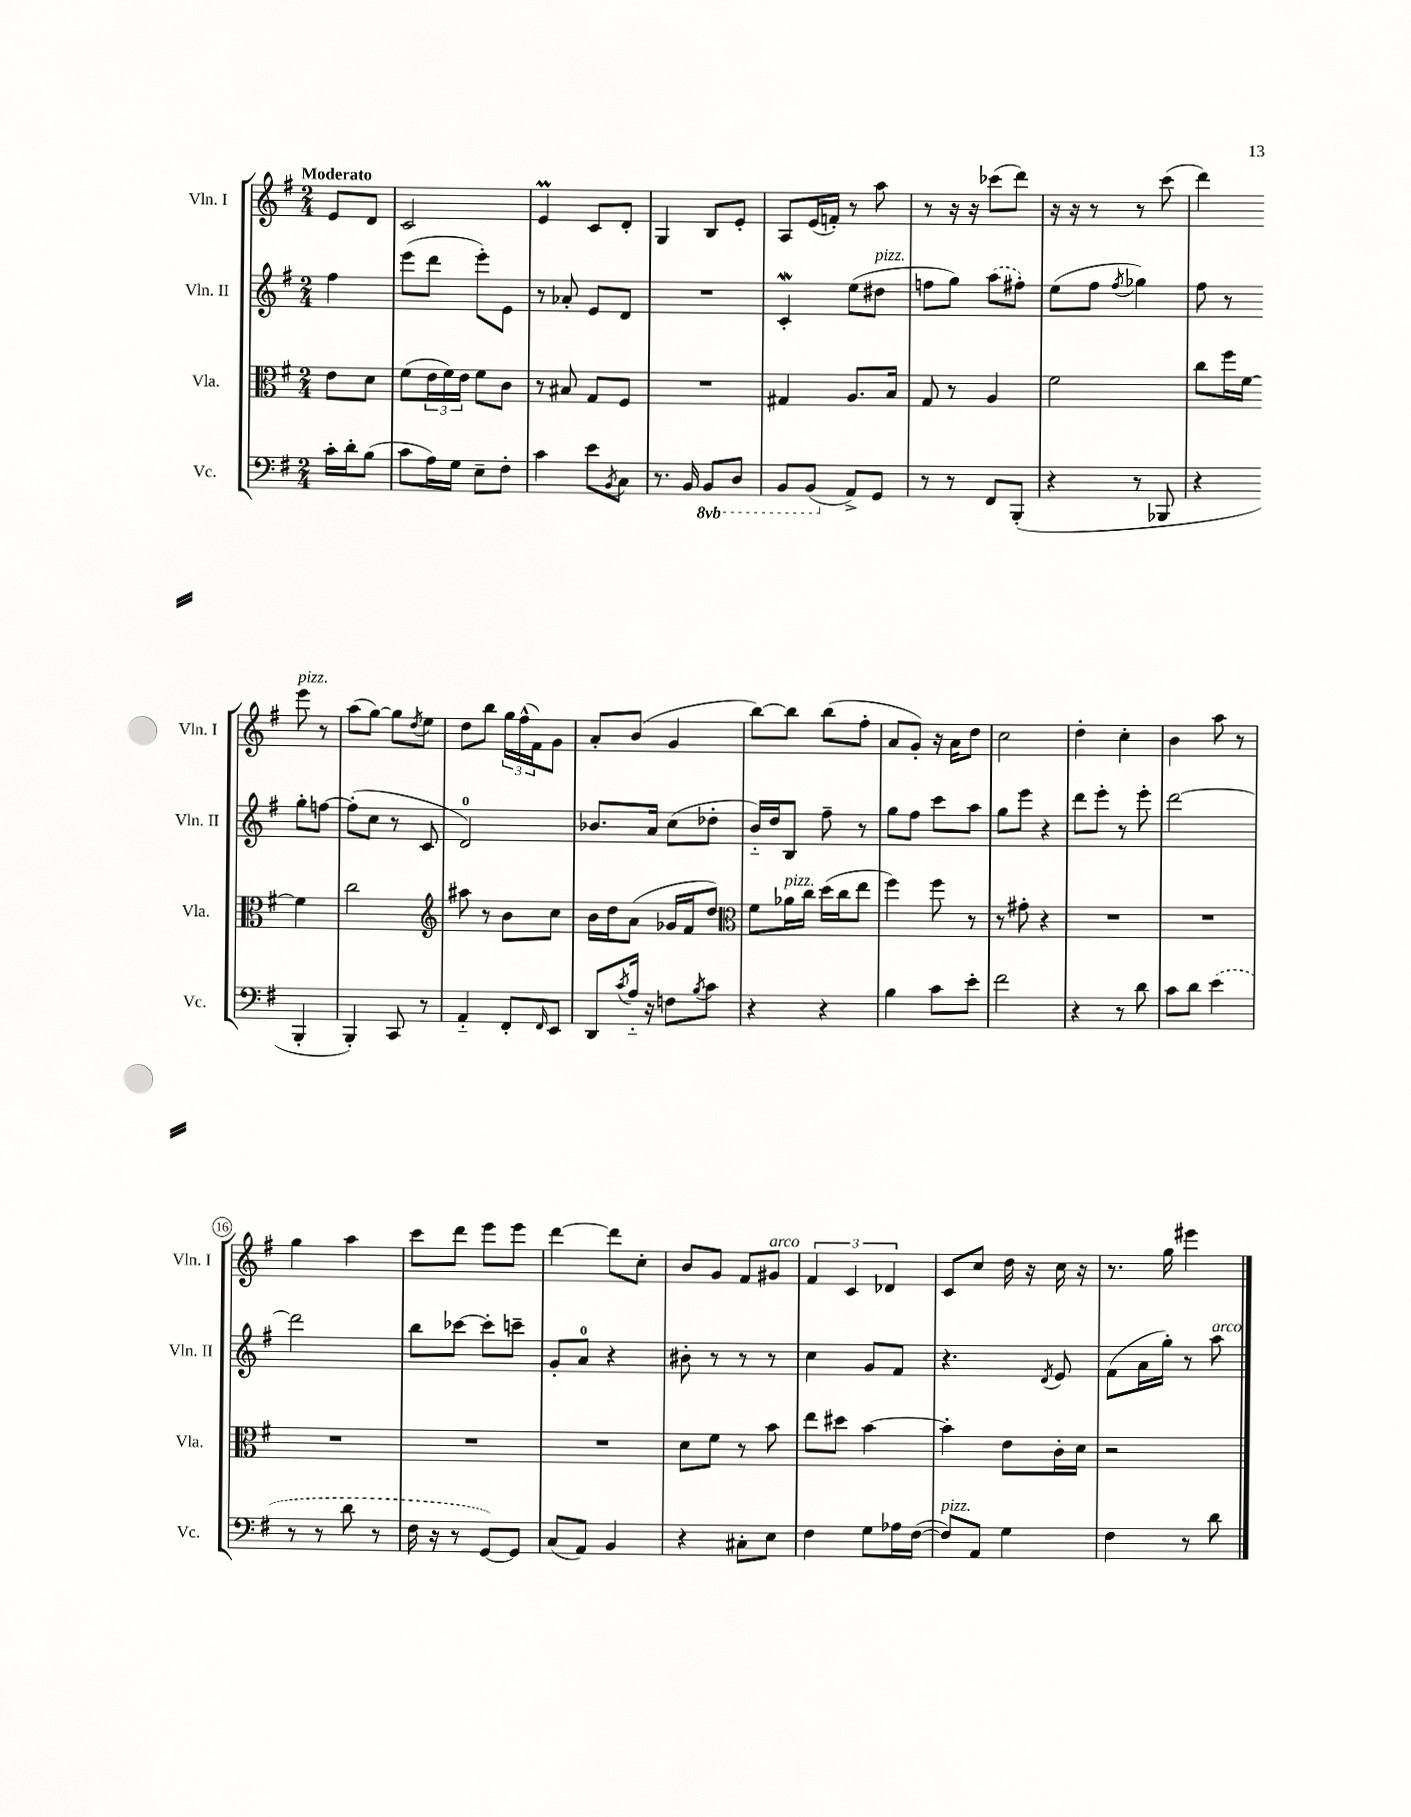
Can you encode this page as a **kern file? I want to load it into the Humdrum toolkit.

**kern	**kern	**kern	**kern
*part4	*part3	*part2	*part1
*staff4	*staff3	*staff2	*staff1
*I"Vc.	*I"Vla.	*I"Vln. II	*I"Vln. I
*I'Vc.	*I'Vla.	*I'Vln. II	*I'Vln. I
*clefF4	*clefC3	*clefG2	*clefG2
*k[f#]	*k[f#]	*k[f#]	*k[f#]
*M2/4	*M2/4	*M2/4	*M2/4
=	=	=	=
!	!	!	!LO:TX:a:B:t=Moderato
16c'\LL	8e\L	4ff#\	8e/L
16d'\J	.	.	.
(8B\J	8d\J	.	8d/J
=1	=1	=1	=1
8c\L	(8f#\L	(8eee\L	2c/
16A\L)	24e\L	8ddd\J	.
.	24f#\)	.	.
16G\JJ	.	.	.
.	24e\JJ	.	.
8E~\L	8f#\L	8eee'\L)	.
8F#'\J	8c\J	8e\J	.
=2	=2	=2	=2
4c\	8r	8r	4eM/
.	8B#X/	8a-X'/	.
8e\L	8G/L	8e/L	8c/L
8qBB/	.	.	.
8C\J	8F#/J	8d/J	8d'/J
=3	=3	=3	=3
8.r	2r	2r	4G/
16BB/	.	.	.
*8ba	*	*	*
8BBB/L	.	.	8B/L
8DD/J	.	.	8e'/J
=4	=4	=4	=4
8BBB/L	4G#X/	4cw'/	8A/L
(8BBB/J	.	.	(16e/L
.	.	.	16fn'/JJ)
*X8ba	*	*	*
8AA^/L)	8.A/L	(8ee\L	8r
!	!	!LO:TX:a:i:t=pizz.	!
8GG/J	.	8dd#X\J	8aa\
.	16B/Jk	.	.
=5	=5	=5	=5
8r	8G/	8ffn\L	8r
8r	8r	8gg\J)	16r
.	.	.	16r
8FF#/L	4A/	(8aa\L	(8ccc-X\L
(8BBB'/J	.	8ff#X'\J)	8ddd\J)
=6	=6	=6	=6
4r	2f#\	(8ee\L	16r
.	.	.	16r
.	.	8ff#\J	8r
.	.	8qff#/	.
8r	.	4gg-X\)	8r
8BBB-X/	.	.	(8ccc\
=7	=7	=7	=7
4r	8cc\L	8ff#\	4ddd\)
.	16ff#\L	8r	.
.	[16f#\JJ	.	.
!	!	!	!LO:TX:a:i:t=pizz.
4BBB'/	4f#\]	8gg'\L	8eee\
.	.	[8ffn\J	8r
!!LO:LB:g=z
=8	=8	=8	=8
4BBB'/)	2cc\	(8ffn'\L]	(8aa\L
.	.	8cc\J	[8gg\J)
8CC/	.	8r	8gg\L]
.	.	.	8qdd/
8r	.	8c/	8ee\J
=9	=9	=9	=9
*	*clefG2	*	*
4AA/	8aa#X\	2d/)	8dd\L
.	8r	.	8bb\J
8FF#'/L	8b\L	.	24gg\LL
.	.	.	(24ff#^^\
.	.	.	24f#\J)
16qqFF#/	.	.	.
8EE/J	8cc\J	.	8g\J
=10	=10	=10	=10
8DD/L	16b\LL	8.b-X/L	8a'/L
.	16dd\J	.	.
8qc/	.	.	.
16A/Jk	(8a\J	.	(8b/J
16r	.	16a/Jk	.
8Fn\L	16g-X/LL	(8cc\L	4g/
.	16f#/J	.	.
8qB/	.	.	.
8c\J	8dd/J)	8dd-X'\J	.
=11	=11	=11	=11
*	*clefC3	*	*
4r	8f#\L	16b/LL)	[8bb\L)
.	.	16dd/J	.
!	!LO:TX:a:i:t=pizz.	!	!
.	16a-X\L	8B/J	8bb\J]
.	16cc\JJ	.	.
4r	(16dd\LL	8ff#~\	(8bb\L
.	16cc\J	.	.
.	8ee\J	8r	8ff#'\J
=12	=12	=12	=12
4B\	4ff#\)	8gg\L	8a/L
.	.	8ff#\J	8g'/J)
8c\L	8ff#\	8ccc\L	16r
.	.	.	16a\KL
8e'\J	8r	8aa\J	8dd\J
=13	=13	=13	=13
2f#\	8r	8gg\L	2cc\
.	8g#X'\	8eee\J	.
.	4r	4r	.
=14	=14	=14	=14
4r	2r	8ddd\L	4dd'\
.	.	8eee'\J	.
8r	.	8r	4cc'\
8d\	.	8eee'\	.
=15	=15	=15	=15
8c\L	2r	[2ddd\	4b\
8d\J	.	.	.
(4e\	.	.	8aa\
.	.	.	8r
!!LO:LB:g=z
=16	=16	=16	=16
8r	2r	2ddd\]	4gg\
8r	.	.	.
8d\	.	.	4aa\
8r	.	.	.
=17	=17	=17	=17
16F#\	2r	8bb\L	8ccc\L
16r	.	.	.
8r	.	[8ccc-X\J	8ddd\J
[8GG/L)	.	8ccc-'\L]	8eee\L
8GG/J]	.	8cccn~\J	8eee\J
=18	=18	=18	=18
(8C/L	2r	8g'/L	[4ddd\
8AA/J)	.	8a/J	.
4BB/	.	4r	8ddd\L]
.	.	.	8cc'\J
=19	=19	=19	=19
4r	8d\L	8b#X'\	8b/L
.	8f#\J	8r	8g/J
8C#X'\L	8r	8r	8f#/L
!	!	!	!LO:TX:a:i:t=arco
8E\J	8b\	8r	8g#X/J
=20	=20	=20	=20
4F#\	8ee\L	4cc\	6f#/
.	8dd#X\J	.	.
.	.	.	6c/
8G\L	[4b\	8g/L	.
.	.	.	6d-X/
16A-X\L	.	8f#/J	.
([16F#\JJ	.	.	.
=21	=21	=21	=21
!LO:TX:a:i:t=pizz.	!	!	!
8F#/L])	4b'\]	4.r	8c/L
8AA/J	.	.	8cc/J
4G\	8e\L	.	16dd\
.	.	.	16r
.	.	8qd/	.
.	16c'\L	8e/	16cc\
.	16d\JJ	.	16r
=22	=22	=22	=22
4F#\	2r	(8f#\L	8.r
.	.	16a\L	.
.	.	16gg'\JJ)	16gg\
8r	.	8r	4eee#X\
!	!	!LO:TX:a:i:t=arco	!
8d\	.	8aa\	.
==	==	==	==
*-	*-	*-	*-
